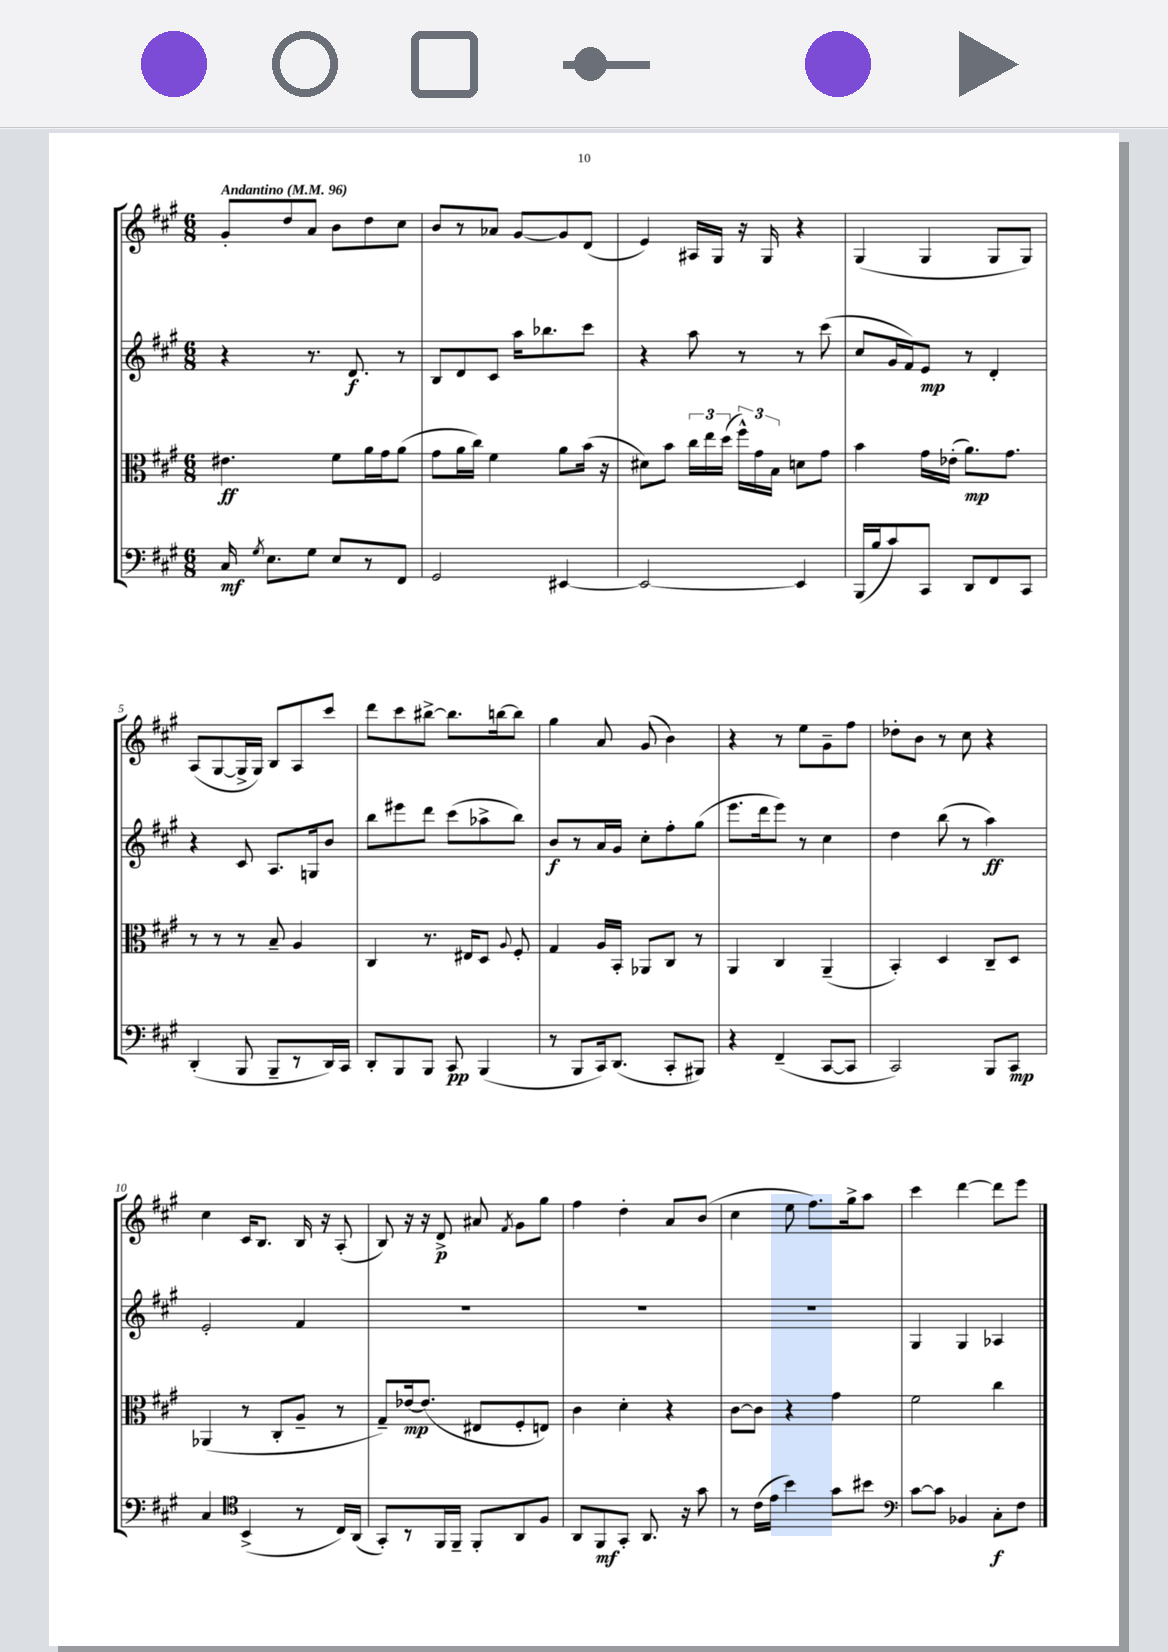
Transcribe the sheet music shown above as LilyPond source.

<<
\new StaffGroup <<
\new Staff = "s0" {
    \clef treble \key a \major \numericTimeSignature \time 6/8 \tempo "Andantino" 4 = 96
    \autoBeamOff gis'8[-. d''8 a'8] b'8[ d''8 cis''8] |
    b'8[ r8 aes'8] gis'8[~ gis'8 d'8]( |
    e'4) ais16[ gis16] r16 gis16 r4 |
    gis4( gis4 gis8[ gis8]) |
    a8[( gis8~ gis16-> gis16]) b8[ a8 cis'''8] |
    d'''8[ cis'''8 bis''8]~-> bis''8.[ b''16~ b''8] |
    gis''4 a'8 gis'8( b'4) |
    r4 r8 e''8[ gis'8-- fis''8] |
    des''8[-. b'8] r8 cis''8 r4 |
    cis''4 cis'16[ b8.] b16 r16 a8-.( |
    b8) r16 r16 d'8->\p ais'8 \acciaccatura { fis'8 } gis'8[ gis''8] |
    fis''4 d''4-. a'8[ b'8]( |
    cis''4 e''8 fis''8.[) gis''16-> a''8] |
    cis'''4 d'''4~ d'''8[ e'''8] \bar "|." |
}
\new Staff = "s1" {
    \clef treble \key a \major \numericTimeSignature \time 6/8
    \autoBeamOff r4 r8. d'8.\f r8 |
    b8[ d'8 cis'8] a''16[ bes''8. cis'''8] |
    r4 a''8 r8 r8 cis'''8( |
    cis''8[ gis'16 fis'16) e'8]\mp r8 d'4-. |
    r4 cis'8 a8.[ g16 b'8] |
    b''8[ eis'''8 d'''8] cis'''8[( aes''8-> b''8]) |
    b'8[\f r8 a'16 gis'16] cis''8[-. fis''8-. gis''8]( |
    e'''8.[ d'''16 e'''8]) r8 cis''4 |
    d''4 b''8( r8 a''4\ff) |
    e'2-. fis'4 |
    R2. |
    R2. |
    R2. |
    gis4 gis4 aes4 \bar "|." |
}
\new Staff = "s2" {
    \clef alto \key a \major \numericTimeSignature \time 6/8
    \autoBeamOff eis'4.\ff fis'8[ a'16 gis'16 a'8]( |
    gis'8[ a'16 cis''16]) fis'4 a'8[ b'16]( r16 |
    dis'8[) b'8] \tuplet 3/2 { cis''16[ e''16 d''16]( } \tuplet 3/2 { fis''16[-^) gis'16 b16] } d'8[ gis'8] |
    b'4 gis'16[ ees'16]-.( a'8.[\mp) gis'8.] |
    r8 r8 r8 b8-- a4 |
    cis4 r8. eis16[ d8] \appoggiatura { a8 } fis8-. |
    gis4 a16[ b,16]-. aes,8[ cis8] r8 |
    a,4 cis4 a,4--( |
    b,4-.) d4 cis8[-- d8] |
    aes,4( r8 cis8[-. a8]-- r8 |
    gis8[--) ees'16~\mp ees'8.]( eis8[ fis8-. e8]) |
    cis'4 d'4-. r4 |
    cis'8[~ cis'8] r4 gis'4 |
    fis'2 cis''4 \bar "|." |
}
\new Staff = "s3" {
    \clef bass \key a \major \numericTimeSignature \time 6/8
    \autoBeamOff cis16\mf \acciaccatura { gis8 } e8.[ gis8] e8[ r8 fis,8] |
    gis,2 eis,4~ |
    eis,2~ eis,4 |
    b,,16[( b16 cis'8) cis,8] d,8[ fis,8 cis,8] |
    d,4-.( b,,8 b,,8[-- r8 d,16) cis,16] |
    d,8[-. b,,8 b,,8] cis,8\pp b,,4( |
    r8 b,,8[ cis,16) d,8.]( cis,8[-. bis,,8]) |
    r4 fis,4--( cis,8[~ cis,8] |
    cis,2) b,,8[ cis,8]\mp |
    cis4 \clef tenor b,4->( r8 cis16[) a,16]( |
    gis,8[-.) r8 fis,16 fis,16]-- fis,8[-. a,8 fis8] |
    a,8[ fis,8\mf gis,8]-. a,8. r16 gis'8 |
    r8 cis'16[( e'16] b'4) gis'8[ bis'8] |
    \clef bass cis'8[~ cis'8] bes,4 cis8[-.\f fis8] \bar "|." |
}
>>
>>
